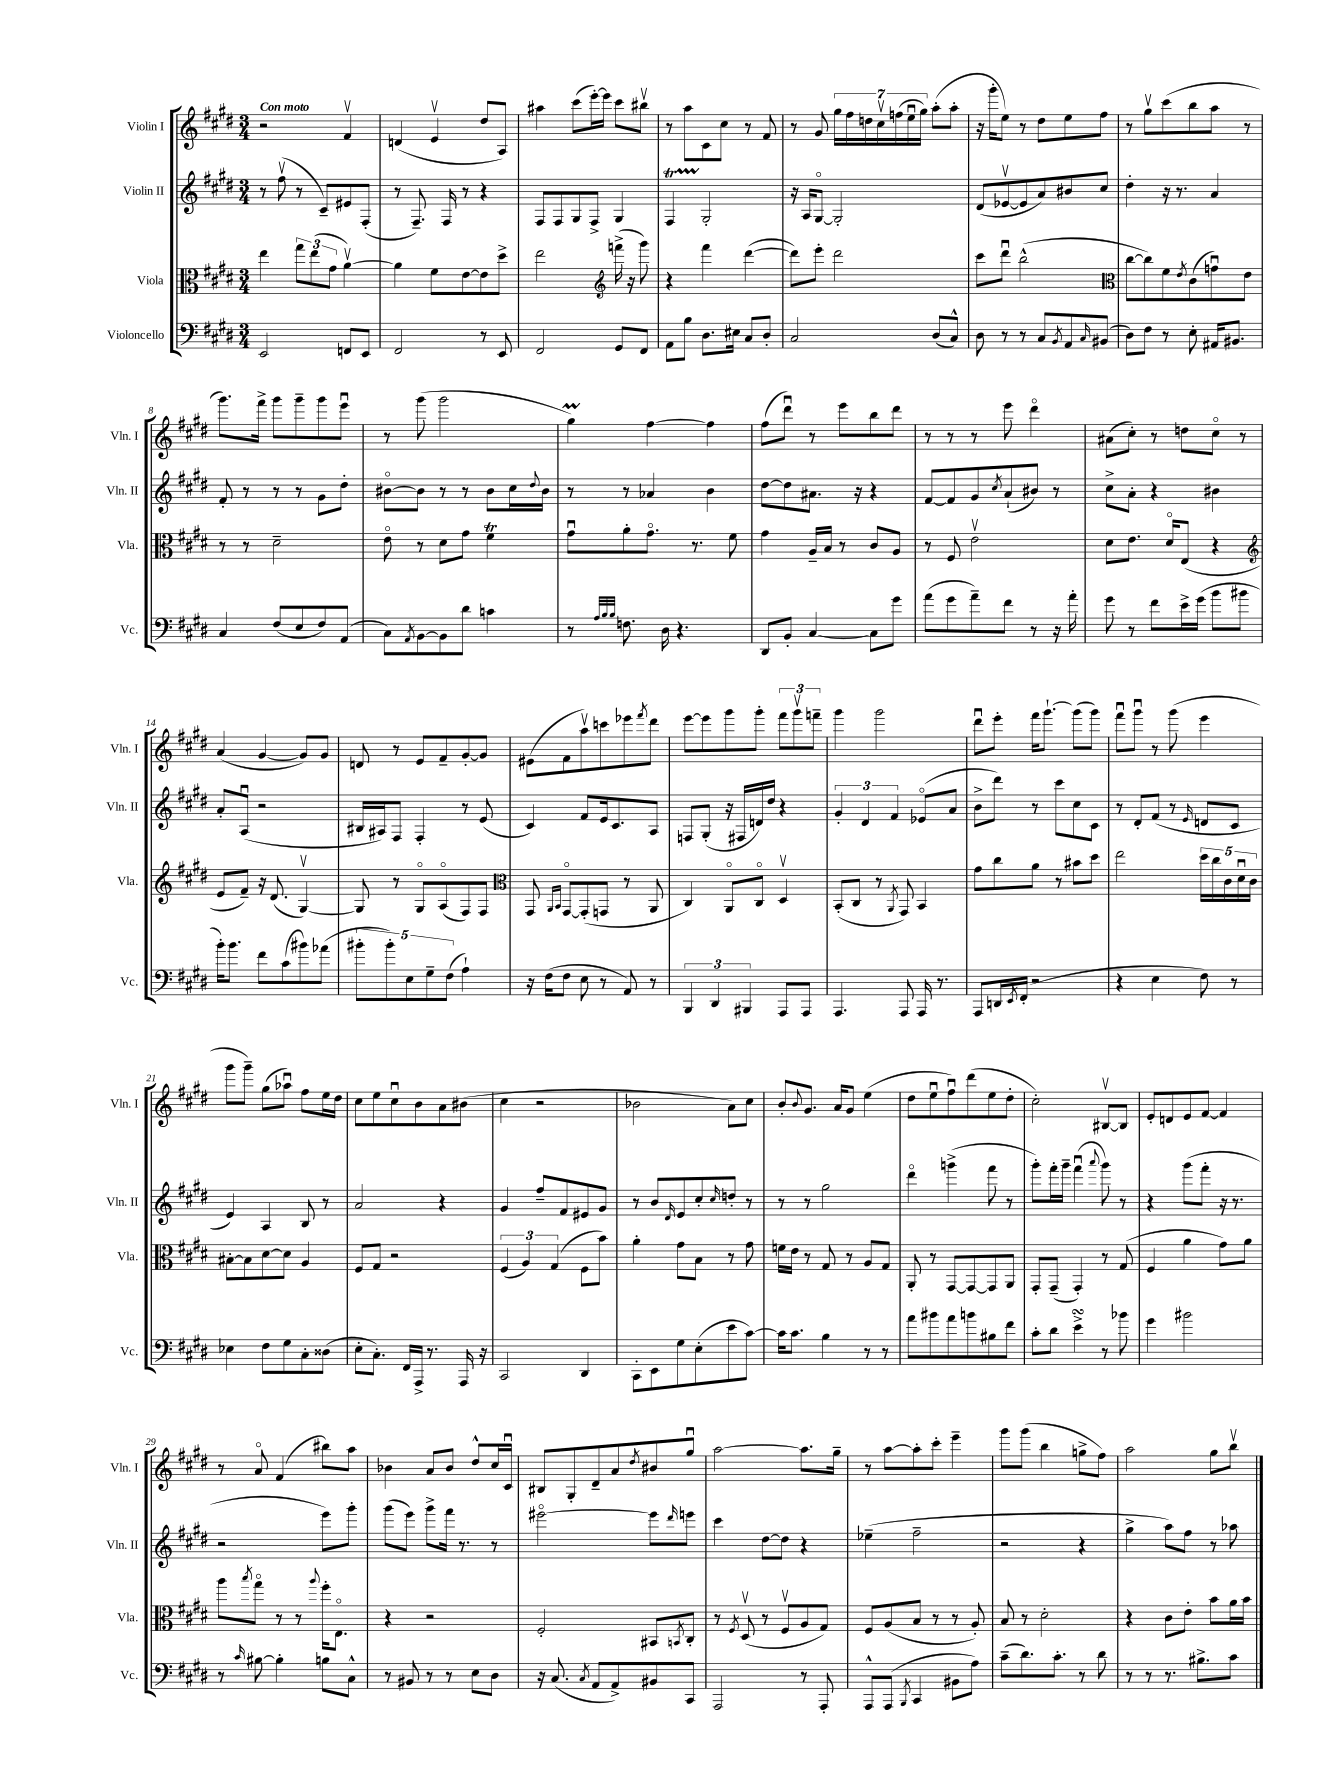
<<
\new StaffGroup <<
\new Staff = "s0" \with { instrumentName = "Violin I" shortInstrumentName = "Vln. I" } {
    \clef treble \key e \major \numericTimeSignature \time 3/4 \tempo "Con moto"
    r2 fis'4\upbow |
    d'4( e'4\upbow dis''8 a8) |
    ais''4 cis'''8( e'''16~-.) e'''16 cis'''8 bis''8\upbow |
    r8 a''8 cis'8 cis''8 r8 fis'8 |
    r8 gis'8 \tuplet 7/4 { gis''16 fis''16 d''16 cis''16\upbow f''16( e''16\downbow gis''16) } a''8-.( a''8-. |
    r16 gis'''16-. e''8) r8 dis''8 e''8 fis''8 |
    r8 gis''8\upbow cis'''8( b''8 a''8 r8 |
    gis'''8.) fis'''16-> gis'''8 gis'''8-- gis'''8 e'''8\downbow |
    r8 gis'''8( gis'''2 |
    gis''4\prall) fis''4~ fis''4 |
    fis''8( dis'''8\downbow) r8 e'''8 b''8 dis'''8 |
    r8 r8 r8 e'''8 dis'''4\flageolet |
    ais'8( cis''8-.) r8 d''8 cis''8\flageolet r8 |
    a'4( gis'4~ gis'8) gis'8 |
    d'8 r8 e'8 fis'8-- gis'8~-. gis'8 |
    eis'8( fis'8 a''8\upbow) c'''8 ees'''8 \acciaccatura { fis'''8 } dis'''8 |
    e'''8~ e'''8 gis'''8 gis'''8-. \tuplet 3/2 { fis'''8 gis'''8\upbow f'''8-- } |
    gis'''4 gis'''2 |
    dis'''8\downbow e'''8-. fis'''16 gis'''8.~-! gis'''8( gis'''8) |
    fis'''8\downbow gis'''8\downbow r8 gis'''8( e'''4 |
    gis'''8 gis'''8--) gis''8( aes''8\downbow) fis''8 e''16 dis''16 |
    cis''8 e''8 cis''8\downbow b'8 a'8 bis'8( |
    cis''4 r2 |
    bes'2 a'8) cis''8 |
    b'8-. \appoggiatura { b'8 } gis'8. a'16 gis'8 e''4( |
    dis''8 e''8\downbow fis''8\downbow) dis'''8( e''8 dis''8-. |
    cis''2-.) bis8~\upbow bis8 |
    e'8-. d'8 e'8 fis'8~ fis'4 |
    r8 a'8\flageolet fis'4( bis''8) a''8 |
    bes'4 a'8 bes'8 dis''8-^ cis''16 cis'16\downbow |
    bis8 gis8-. dis'8-- a'8 \acciaccatura { dis''8 } bis'8 gis''8\downbow |
    a''2~ a''8. gis''16-- |
    r8 a''8~ a''8-. cis'''8-. e'''4-- |
    gis'''8 gis'''8( b''4 g''8-> fis''8) |
    a''2 gis''8 b''8\upbow \bar "|." |
}
\new Staff = "s1" \with { instrumentName = "Violin II" shortInstrumentName = "Vln. II" } {
    \clef treble \key e \major \numericTimeSignature \time 3/4
    r8 fis''8\upbow( r8 cis'8--) eis'8 fis8-.( |
    r8 fis8.--) fis16 r8 r4 |
    fis8 fis8 gis8 fis8-> gis4 |
    fis4\startTrillSpan gis2-.\stopTrillSpan |
    r16 a16 gis8~\flageolet gis2-. |
    dis'8( ees'8~\upbow ees'8 a'8) bis'8 cis''8 |
    dis''4-. r16 r8. a'4 |
    fis'8-. r8 r8 r8 gis'8 dis''8-. |
    bis'8~\flageolet bis'8 r8 r8 bis'8 cis''16 \appoggiatura { dis''8 } bis'16 |
    r8 r8 aes'4 b'4 |
    dis''8~ dis''8 ais'8. r16 r4 |
    fis'8~ fis'8 gis'8 \acciaccatura { cis''8 } a'8-!( bis'8) r8 |
    cis''8-> a'8-. r4 bis'4 |
    a'8-. a8\downbow( r2 |
    bis16 ais16) fis8 fis4-. r8 e'8( |
    cis'4) fis'8 e'16 cis'8. a8 |
    f8 gis8-.( r16 fis16 d'16) dis''16 r4 |
    \tuplet 3/2 { gis'4-. dis'4 fis'4 } ees'8\flageolet( a'8 |
    b'8-> dis'''8) r8 cis'''8 cis''8 cis'8 |
    r8 dis'8-. fis'8( r8 \grace { e'16 } d'8 cis'8 |
    e'4) a4 b8 r8 |
    a'2 r4 |
    gis'4 fis''8-- fis'8 eis'8 gis'8 |
    r8 b'8 \grace { dis'16 } e'8 cis''8-. \grace { cis''16 } d''8-. r8 |
    r8 r8 gis''2 |
    dis'''4\flageolet g'''4->( fis'''8 r8 |
    gis'''8-.) fis'''16-. gis'''16-- fis'''4\downbow( \appoggiatura { a'''8 } gis'''8) r8 |
    r4 gis'''8( fis'''8-. r16 r8. |
    r2 e'''8) gis'''8-. |
    gis'''8( e'''8) gis'''8-> fis'''16 r8. r8 |
    eis'''2~\flageolet eis'''8 \grace { dis'''16 } e'''8 |
    cis'''4 dis''8~ dis''8 r4 |
    ees''4--( fis''2-- |
    r2 r4 |
    gis''4-> a''8) fis''8 r8 aes''8 \bar "|." |
}
\new Staff = "s2" \with { instrumentName = "Viola" shortInstrumentName = "Vla." } {
    \clef alto \key e \major \numericTimeSignature \time 3/4
    e''4 \tuplet 3/2 { gis''8 e''8( gis'8 } a'4~\upbow) |
    a'4 fis'8 e'8~ e'8 dis''8-> |
    e''2 \clef treble f'''16->( r16 gis'''8) |
    r4 fis'''4 dis'''4~( |
    dis'''8) e'''8-. dis'''2 |
    cis'''8 dis'''8\downbow b''2-^( |
    \clef alto cis''8~ cis''8) fis'8 \acciaccatura { e'8 } cis'8( g'8\downbow) e'8 |
    r8 r8 dis'2-- |
    e'8\flageolet r8 dis'8 gis'8 fis'4\trill |
    gis'8\downbow a'8-. gis'8.\flageolet r8. fis'8 |
    gis'4 a16-- b16 r8 cis'8 a8 |
    r8 fis8 e'2\upbow |
    dis'8 e'8. dis'16\flageolet e8( r4 |
    \clef treble e'8 fis'8--) r16 dis'8.( gis4~\upbow) |
    gis8 r8 gis8\flageolet a8\flageolet( fis8) fis8 |
    \clef alto gis,8 \grace { a,16 b,16 } gis,8~\flageolet gis,8-.( g,8 r8 a,8 |
    cis4) a,8\flageolet cis8\flageolet dis4\upbow |
    b,8-.( cis8 r8 \acciaccatura { a,8 } gis,8) b,4 |
    gis'8 cis''8 a'8 r8 bis'8 dis''8 |
    e''2 \tuplet 5/4 { dis''16 cis''16 cis'16 dis'16\downbow cis'16 } |
    bis8~-. bis8 dis'8~ dis'8 a4 |
    fis8 gis8 r2 |
    \tuplet 3/2 { fis4( a4) gis4( } fis8 b'8) |
    a'4-. gis'8 b8 r8 gis'8 |
    f'16 e'16 r8 gis8 r8 a8 gis8 |
    a,8-. r8 gis,8~ gis,8~ gis,8 a,8 |
    gis,8-. gis,8--( gis,4-.) r8 gis8( |
    fis4 a'4 gis'8) a'8 |
    a''8 \acciaccatura { b''8 } gis''8\flageolet r8 r8 \appoggiatura { a''8 } fis''16-. e8.\flageolet |
    r4 r2 |
    fis2-. bis,8 \acciaccatura { b,8 } cis8-. |
    r8 \acciaccatura { fis8 } dis8\upbow( r8 fis8\upbow a8 gis8) |
    fis8 a8( b8 r8 r8 a8-.) |
    b8 r8 dis'2-. |
    r4 cis'8 e'8-. b'8 a'16 b'16 \bar "|." |
}
\new Staff = "s3" \with { instrumentName = "Violoncello" shortInstrumentName = "Vc." } {
    \clef bass \key e \major \numericTimeSignature \time 3/4
    e,2 f,8 e,8 |
    fis,2 r8 e,8 |
    fis,2 gis,8 fis,8 |
    a,8 b8 dis8. eis16 cis8 dis8-. |
    cis2 dis8( cis8-^) |
    dis8 r8 r8 cis8 \acciaccatura { b,8 } a,8 \grace { cis16 } bis,8( |
    dis8) fis8 r8 e8-. ais,16 bis,8. |
    cis4 fis8( e8 fis8) a,8( |
    cis8) \acciaccatura { a,8 } b,8~ b,8 dis'8 c'4 |
    r8 \grace { a32 b32 b32 } f8. dis16 r4. |
    dis,8 b,8-. cis4~ cis8 gis'8 |
    a'8( gis'8 a'8--) fis'8 r8 r16 a'16-. |
    gis'8 r8 fis'8 e'16-> gis'16( b'8 bis'8 |
    b'16-.) b'8. fis'8 cis'8( bis'8) aes'8( |
    \tuplet 5/4 { bis'8-. bis'8-.) e8 gis8-- fis8( } a4-!) |
    r16 fis16( fis8 e8 r8 a,8) r8 |
    \tuplet 3/2 { b,,4 dis,4 bis,,4 } a,,8 a,,8 |
    a,,4. a,,8 a,,16 r8. |
    a,,8 d,16 \acciaccatura { e,8 } fis,16-.( r2 |
    r4 e4 fis8) r8 |
    ees4 fis8 gis8 cis8-. disis8( |
    e8-. cis8.-.) fis,16 a,,16-> r8. a,,16 r16 |
    cis,2 dis,4 |
    cis,8-. e,8 gis8 e8-.( e'8 cis'8~) |
    cis'16 cis'8. b4 r8 r8 |
    a'8 bis'8 a'8 b'8 bis8 fis'8 |
    cis'8-. dis'8 e'4->\turn r8 bes'8 |
    gis'4 bis'2 |
    r8 \grace { cis'16 } bis8~ bis4-. b8 cis8-^ |
    r8 bis,8 r8 r8 e8 dis8 |
    r16 cis8.( \acciaccatura { cis8 } a,8 a,8->) bis,8 cis,8 |
    a,,2 r8 a,,8-. |
    a,,8-^ a,,8( \acciaccatura { b,,8 } cis,4 bis,8 a8) |
    cis'8--( dis'8.) cis'8.-. r8 dis'8 |
    r8 r8 r8. bis8.-> cis'8 \bar "|." |
}
>>
>>
